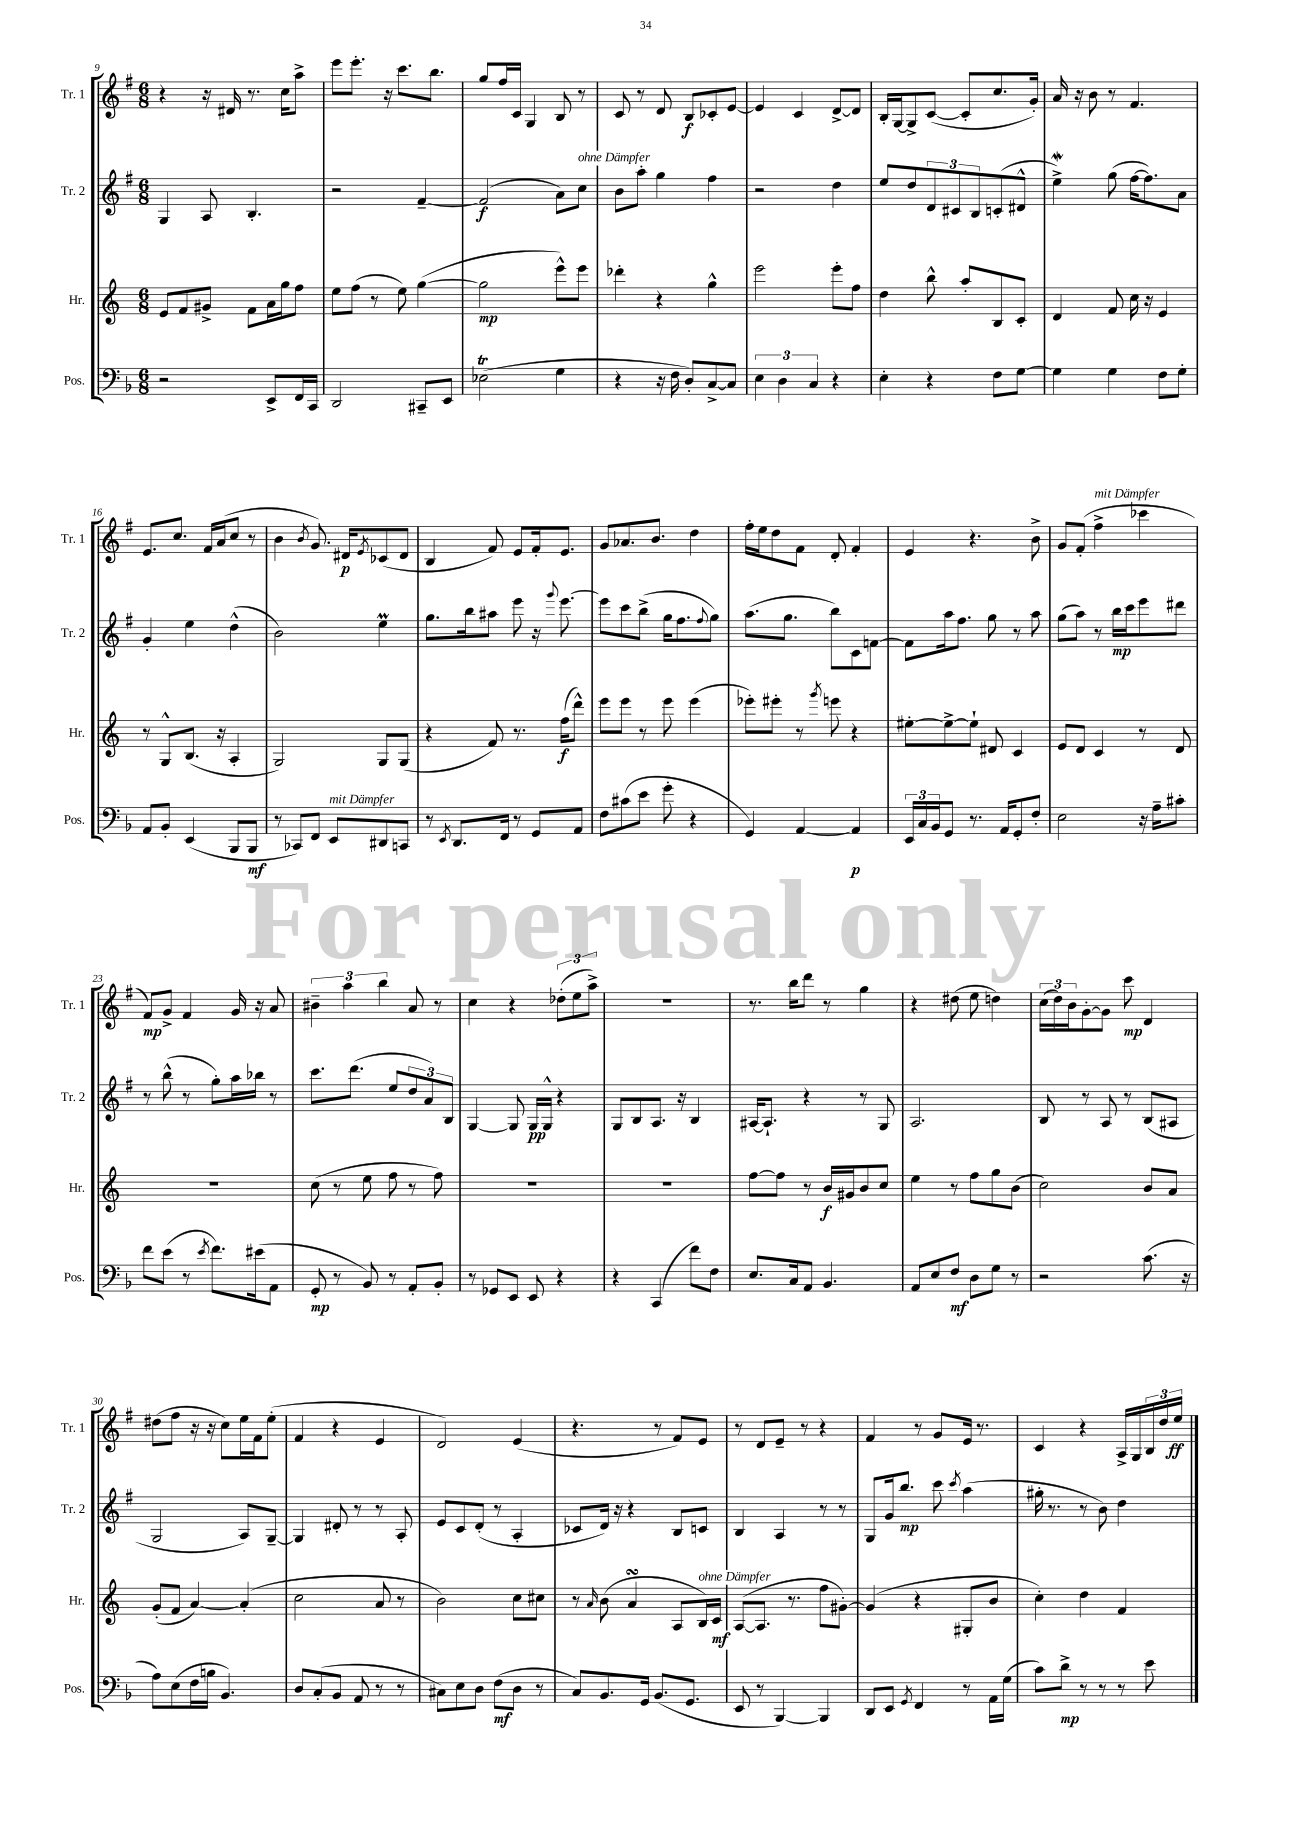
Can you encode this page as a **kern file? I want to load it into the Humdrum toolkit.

**kern	**kern	**kern	**kern
*staff4	*staff3	*staff2	*staff1
*clefF4	*clefG2	*clefG2	*clefG2
*k[b-]	*k[]	*k[f#]	*k[f#]
*M6/8	*M6/8	*M6/8	*M6/8
2r	8e/L	4G/	4r
.	8f/	.	.
.	8g#^/J	8A/	16r
.	.	.	16d#/
.	8f\L	4.B'/	8.r
8EE^/L	16a\L	.	.
.	16gg\J	.	16cc\LK
16FF/L	8ff\J	.	8aa^\J
16CC/JJ	.	.	.
=	=	=	=
2DD/	8ee\L	2r	8eee\L
.	(8ff\J	.	8.eee'\J
.	8r	.	.
.	.	.	16r
.	8ee\)	.	8.ccc\L
8CC#~/L	([4gg\	[4f#~/	.
.	.	.	8.bb\J
8EE/J	.	.	.
=	=	=	=
(2E-\	2gg\]	(2f#/]	8gg/L
.	.	.	16ff#/L
.	.	.	16c/JJ
.	.	.	4G/
4G\	8eee^^\L)	8a\L)	8B/
.	8eee\J	8cc\J	8r
=	=	=	=
4r	4ddd-'\	8b\L	8c/
.	.	8aa'\J	8r
16r	4r	4gg\	8d/
16F\	.	.	.
8D'/L)	.	.	8B/L
[8C^/	4gg^^\	4ff#\	8c-'/
8C/]J	.	.	[8e/J
=	=	=	=
6E\	2eee\	2r	4e/]
6D\	.	.	.
.	.	.	4c/
6C/	.	.	.
4r	8eee'\L	4dd\	[8d^/L
.	8ff\J	.	8d/]J
=	=	=	=
4E'\	4dd\	8ee/L	16B'/LL
.	.	.	[16G/J
.	.	8dd/	8G^/]
4r	8bb^^\	12d/	([8c/J
.	.	12c#/	.
.	8aa'/L	.	8c'/]L
.	.	12B/	.
8F\L	8B/	(8c'/	8.cc/
[8G\J	8c'/J	8d#^^/J	.
.	.	.	16g'/Jk)
=	=	=	=
4G\]	4d/	4ee^\)	16a/
.	.	.	16r
.	.	.	8b\
4G\	8f/	(8gg\	8r
.	16cc\	[16ff#\LK	4.f#/
.	16r	8.ff#\])	.
8F\L	4e/	.	.
8G'\J	.	8a\J	.
=	=	=	=
8AA/L	8r	4g'/	8.e/L
8BB-'/J	8G^^/L	.	.
.	.	.	8.cc/J
(4EE/	(8.B/J	4ee\	.
.	.	.	16f#/LL
.	16r	.	(16a/J
8BBB-/L	4A'/	(4dd^^\	8cc/J
8BBB-/J	.	.	8r
=	=	=	=
8r	2G/)	2b\)	4b\
8CC-/L)	.	.	.
.	.	.	8qb/
8FF/J	.	.	8.g/)
8EE/L	.	.	.
.	.	.	16d#/LK
.	.	.	8qe/
8DD#/	8G/L	4ee\	(8c-/
8CC/J	(8G/J	.	8d#/J
=	=	=	=
8r	4r	8.gg\L	4B/
8qEE/	.	.	.
8.DD/L	.	.	.
.	.	16bb\k	.
.	8f/)	8aa#\J	8f#/)
16FF/Jk	.	.	.
8r	8.r	8eee\	8e/L
8GG/L	.	16r	16f#'/k
.	.	8qqggg/	.
.	(16ff\LK	[8.eee\	8.e/J
8AA/J	8ddd^^\J)	.	.
=	=	=	=
8F\L	8eee\L	8eee\]L	8g/L
(8c#\	8eee\J	8ccc\	8.a-/
8e\J	8r	(8bb^\J	.
.	.	.	8.b/J
8g'\	8eee\	16gg\LK	.
.	.	8.ff#\	.
4r	(4eee\	.	4dd\
.	.	8qqff#/	.
.	.	8gg\J)	.
=	=	=	=
4GG/)	8eee-'\L)	(8.aa\L	16ff#'\LL
.	.	.	16ee\J
.	8eee#'\J	.	8dd\
.	.	8.gg\J	.
[4AA/	8r	.	8f#\J
.	8qggg/	.	.
.	8eee\	8bb\L)	8d'/
4AA/]	4r	8c\	4f#'/
.	.	[8f\J	.
=	=	=	=
24EE/LL	[8ee#'\L	8f\]L	4e/
24C/	.	.	.
24BB-/J	.	.	.
8GG/J	8ee#^\_	16aa\k	.
.	.	8.ff#\J	.
8.r	8ee#`\]J	.	4.r
.	8d#/	8gg\	.
16AA/LK	.	.	.
8GG'/	4c/	8r	.
8F'/J	.	8aa\	8b^\
=	=	=	=
2E\	8e/L	(8gg\L	8g/L
.	8d/J	8aa\J)	(8f#'/J
.	4c/	8r	4ff#^\
.	.	16bb\LL	.
.	.	16ccc\J	.
16r	8r	8eee\	4ccc-\
16A~\LK	.	.	.
8c#'\J	8d/	8ddd#\J	.
=	=	=	=
8f\L	2.r	8r	8f#/L)
(8e\J	.	(8bb^^\	8g^/J
8r	.	8r	4f#/
8qe/	.	.	.
8.f\L)	.	8gg'\L)	.
.	.	16aa\L	16g/
(16e#\k	.	16bb-\JJ	16r
8AA\J	.	8r	8a/
=	=	=	=
8GG'/	(8cc\	8.ccc\L	6b#~\
8r	8r	.	.
.	.	.	6aa\
.	.	(8.ddd\J	.
8BB-/)	8ee\	.	.
.	.	.	6bb\
8r	8ff\	8ee/L	.
8AA'/L	8r	12dd/	8a/
.	.	12a/)	.
8BB-'/J	8ff\)	.	8r
.	.	12B/J	.
=	=	=	=
8r	2.r	[4G/	4cc\
8GG-/L	.	.	.
8EE/J	.	8G/]	4r
8EE/	.	16G/LL	.
.	.	16G^^/JJ	.
4r	.	4r	(12dd-'\L
.	.	.	12ee\
.	.	.	12aa^\J)
=	=	=	=
4r	2.r	8G/L	2.r
.	.	8B/	.
(4CC/	.	8.A/J	.
.	.	16r	.
8f\L)	.	4B/	.
8F\J	.	.	.
=	=	=	=
8.E/L	[8ff\L	[16A#/LK	8.r
.	.	8.A#`/]J	.
.	8ff\]J	.	.
16C/k	.	.	16bb\LK
8AA/J	8r	4r	8ddd\J
4.BB-/	16b/LL	.	8r
.	16g#/J	.	.
.	8b/	8r	4gg\
.	8cc/J	8G/	.
=	=	=	=
8AA/L	4ee\	2.A/	4r
8E/	.	.	.
8F/J	8r	.	(8dd#\
8D\L	8ff\L	.	8ee\
8G\J	8gg\	.	4dd\)
8r	(8b\J	.	.
=	=	=	=
2r	2cc\)	8B/	(24cc\LL
.	.	.	24dd\)
.	.	.	24b\J
.	.	8r	[8g'\
.	.	8A/	8g\]J
.	.	8r	8ccc\
(8.c\	8b/L	(8B/L	4d/
.	8a/J	8A#/J	.
16r	.	.	.
=	=	=	=
8A\L)	(8g'/L	2G/	(8dd#\L
(8E\	8f/J	.	8ff#\J
16F\L	[4a/)	.	16r
16B\JJ	.	.	16r
4.BB-/)	.	.	8cc\L)
.	(4a'/]	8A/L)	16ee\L
.	.	.	16f#\J
.	.	[8G~/J	(8ee'\J
=	=	=	=
8D/L	2cc\	4G/]	4f#/
(8C'/	.	.	.
8BB-/J	.	8d#'/	4r
8AA/	.	8r	.
8r	8a/	8r	4e/
8r	8r	8A'/	.
=	=	=	=
8C#\L)	2b\)	8e/L	2d/)
8E\	.	8c/	.
8D\J	.	(8d'/J	.
(8F\L	.	8r	.
8D\J	8cc\L	4A'/	(4e/
8r	8cc#\J	.	.
=	=	=	=
8C/L)	8r	8c-/L	4.r
.	16qqa/	.	.
8.BB-/	(8b\	16d/Jk)	.
.	.	16r	.
.	4a/	4r	.
16GG/Jk	.	.	.
(8.BB-/L	.	.	8r
.	8A/L	8B/L	8f#/L)
8.GG/J	.	.	.
.	16B/L)	8c/J	8e/J
.	16c/JJ	.	.
=	=	=	=
8EE/	([8A/L	4B/	8r
8r	8.A/]J	.	8d/L
[4BBB-/)	.	4A/	8e~/J
.	8.r	.	.
.	.	.	8r
4BBB-/]	8ff\L	8r	4r
.	[8g#'\J)	8r	.
=	=	=	=
8DD/L	(4g#/]	8G/L	4f#/
8EE/J	.	16g/k	.
.	.	8.bb/J	.
8qGG/	.	.	.
4FF/	4r	.	8r
.	.	8ccc\	8g/L
.	.	8qccc/	.
8r	8G#'/L	(4aa\	16e/Jk
.	.	.	8.r
16AA\LL	8b/J	.	.
(16G\JJ	.	.	.
=	=	=	=
8c\L)	4cc'\)	16gg#'\	4c/
.	.	8.r	.
8d^\J	.	.	.
8r	4dd\	8r	4r
8r	.	8b\)	.
8r	4f/	4dd\	16A^/LL
.	.	.	16G/
8e\	.	.	24B/
.	.	.	24dd/
.	.	.	24ee/JJ
==	==	==	==
*-	*-	*-	*-
